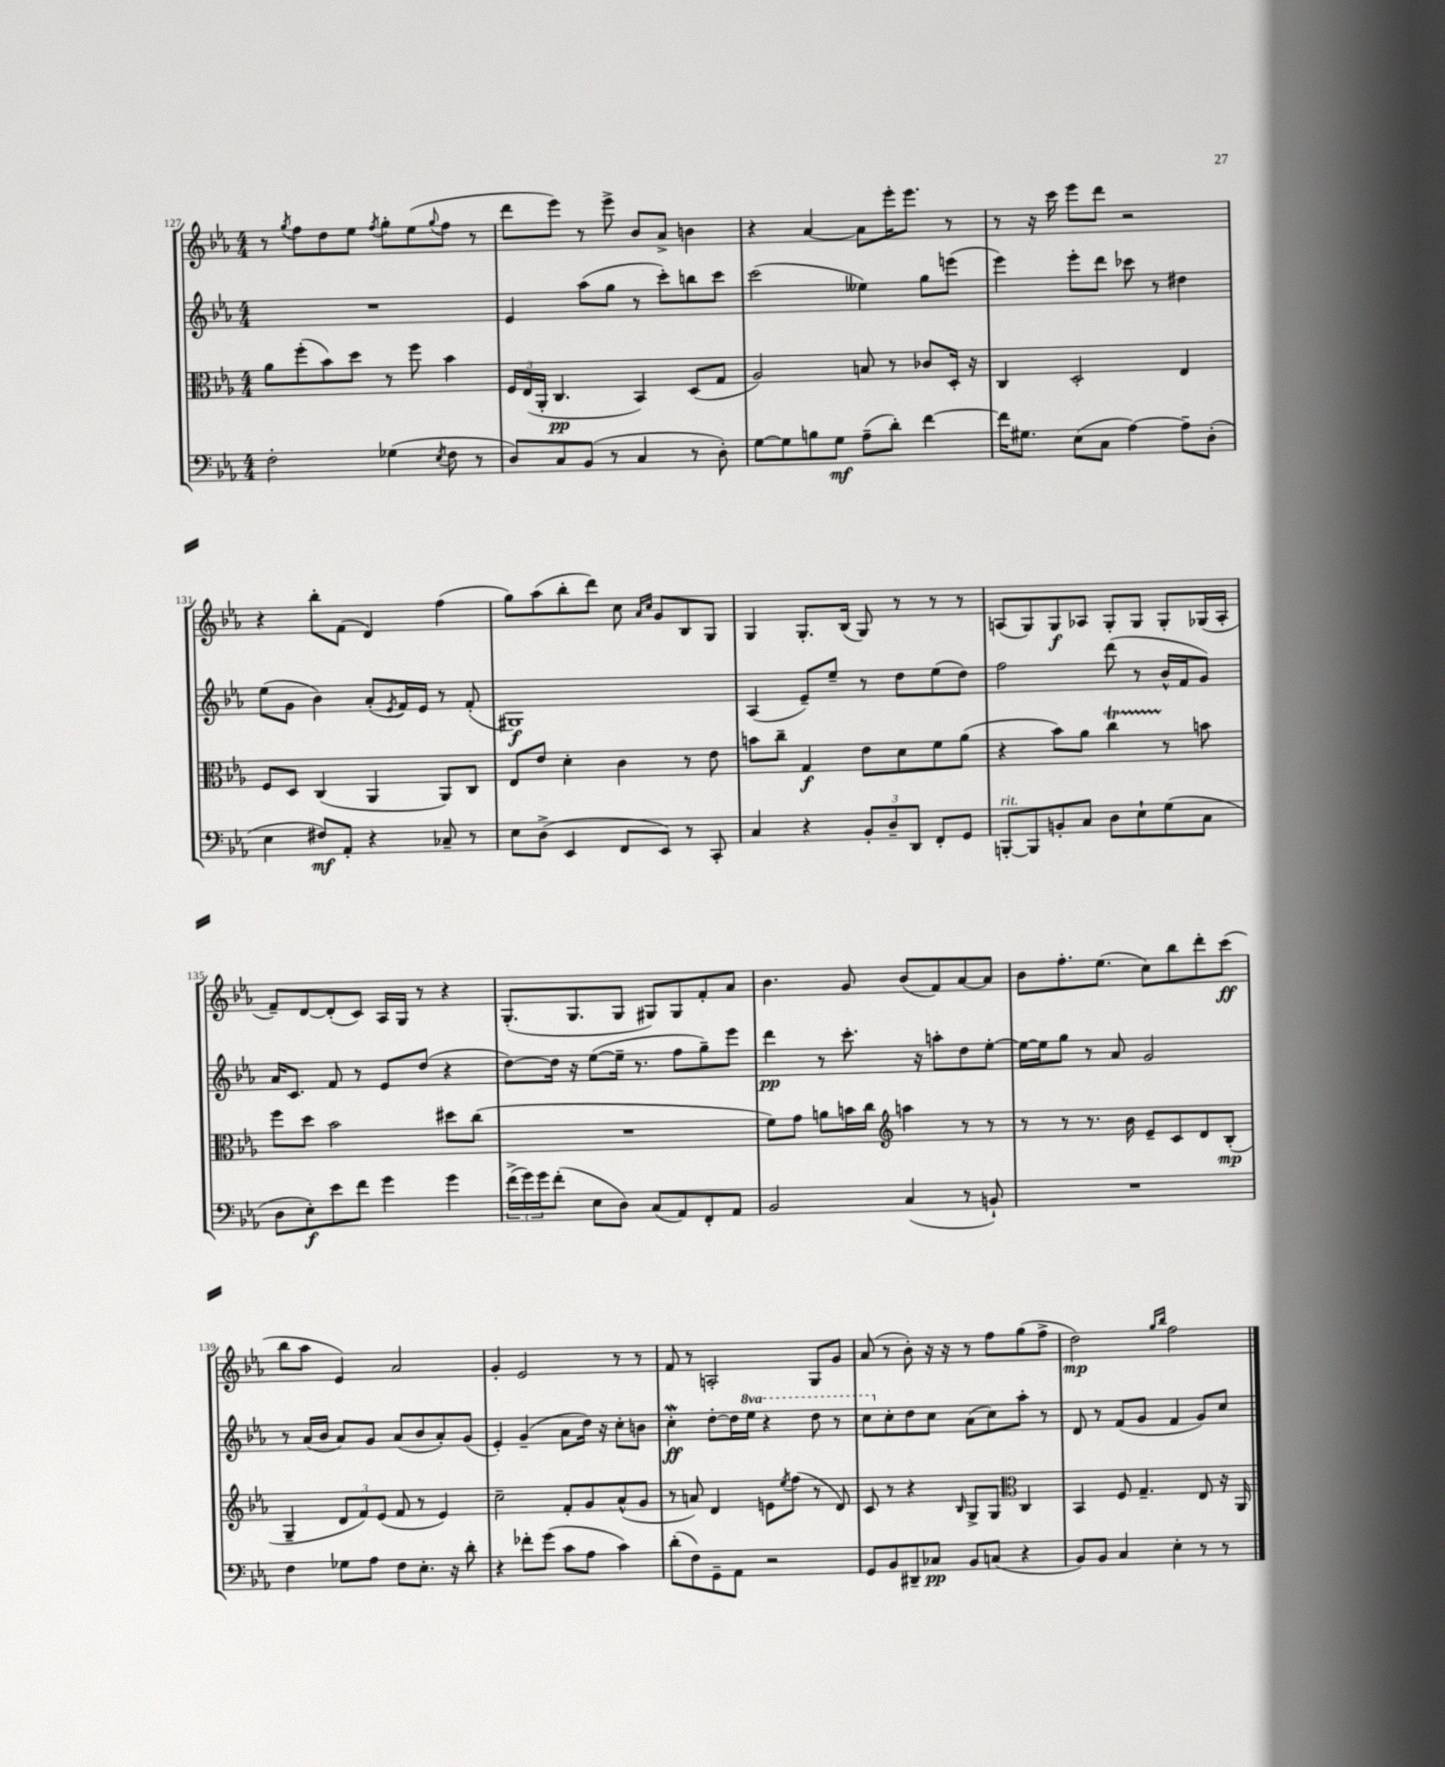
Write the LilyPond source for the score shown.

<<
\new StaffGroup <<
\new Staff = "s0" {
    \clef treble \key ees \major \numericTimeSignature \time 4/4
    r8 \acciaccatura { g''8 } f''8 d''8 ees''8 \acciaccatura { f''8 } g''8-. ees''8( \appoggiatura { g''8 } f''8 r8 |
    d'''8 ees'''8) r8 ees'''8-> bes'8 aes'8-> b'4 |
    r4 aes'4~ aes'8 ees'''16-. ees'''8. r8 |
    r8 r16 c'''16 ees'''8 d'''8 r2 |
    r4 bes''8-. f'8( d'4) f''4( |
    g''8) aes''8( bes''8-. d'''8) c''8 \grace { aes'16 c''16 } g'8 bes8 g8 |
    g4 g8.-. bes16( g8) r8 r8 r8 |
    a8( g8) g8\f aes8 g8-. g8 g8-. ges16( aes16-. |
    f'8--) d'8~ d'8-.( c'8) aes16 g16 r8 r4 |
    g8.-.( g8. g8 gis8) gis8 f'8-. aes'8 |
    bes'4. g'8 bes'8( f'8) aes'8~ aes'8 |
    bes'8 f''8.-. ees''8.( c''8) bes''8 d'''8-. c'''8\ff( |
    bes''8 aes''8 ees'4) aes'2 |
    g'4-. ees'2 r8 r8 |
    f'8 r8 a2-. g8 g'8 |
    aes'8( r8 bes'8-.) r16 r16 r8 f''8 g''8( f''8-> |
    d''2\mp) \grace { g''16 bes''16 } f''2 \bar "|." |
}
\new Staff = "s1" {
    \clef treble \key ees \major \numericTimeSignature \time 4/4 \set Staff.ottavationMarkups = #ottavation-simple-ordinals
    R1 |
    ees'4 aes''8( g''8 r8 c'''8-.) b''8 c'''8 |
    c'''2( eeses''4) g''8 e'''8( |
    ees'''4) ees'''8-. d'''8 ces'''8 r8 dis''4 |
    ees''8( g'8 bes'4) aes'8-.( \acciaccatura { ees'8 } f'16) ees'16 r8 f'8-.( |
    gis1\f) |
    aes4( ees'8--) ees''8-- r8 d''8 ees''8( d''8) |
    f''2 d'''8( r8 bes'16-^ f'16 g'8) |
    aes'16 c'8. f'8 r8 ees'8 d''8( r4 |
    d''8~) d''16 r16 ees''8~( ees''16-- r8. f''8 g''8--) ees'''8 |
    d'''4\pp r8 c'''8.-. r16 a''8-. d''8 ees''8~-. |
    ees''16~ ees''16 g''8 r8 aes'8 g'2 |
    r8 aes'16( bes'16 aes'8) g'8 aes'8( bes'8 aes'8-.) g'8( |
    ees'4-.) g'4--( aes'8 d''16) r16 c''8-. b'8 |
    c''4-.\mordent\ff d''8~-. d''16 \ottava #1 ees'''16 r4 d'''8 r8 |
    c'''8 \ottava #0 c''8-. d''8 c''8 aes'8( c''8) aes''8-. r8 |
    d'8 r8 f'8( g'8 f'4 g'8) c''8 \bar "|." |
}
\new Staff = "s2" {
    \clef alto \key ees \major \numericTimeSignature \time 4/4
    aes'8 f''8-.( bes'8) d''8 r8 f''8 bes'4 |
    \tuplet 3/2 { f16 ees16( aes,16-. } c4.\pp bes,4) d8( g8 |
    aes2) b8 r8 ces'8 d16-. r16 |
    c4 d2-. ees4 |
    f8 d8 c4( aes,4 aes,8) c8 |
    ees8 ees'8 d'4-. c'4 r8 ees'8 |
    b'8 c''8-- g4\f ees'8 d'8 f'8 aes'8( |
    r4 bes'8) aes'8 c''4\startTrillSpan r8\stopTrillSpan b'8 |
    f''8 d''8 bes'2 dis''8 c''8( |
    R1 |
    f'8) g'8 a'8 b'16 c''16 \clef treble a''4 r8 r8 |
    r8 r8 r8. bes'16 ees'8-- c'8 d'8 bes8-.\mp( |
    g4-- \tuplet 3/2 { d'8 f'8) ees'8( } f'8 r8 ees'4) |
    c''2-- f'8-. g'8 aes'8-^( g'8 |
    r8 a'8) d'4 e'8 \acciaccatura { ees''8 } f''8( r8 d'8) |
    c'8 r8 r4 \grace { bes16 } g8-> g8 \clef alto c4 |
    bes,4 f8 g4.-- ees8 r16 aes,16 \bar "|." |
}
\new Staff = "s3" {
    \clef bass \key ees \major \numericTimeSignature \time 4/4
    f2-. ges4( \acciaccatura { ees8 } f8 r8 |
    d8) c8 bes,8( r8 c4 r8 d8-.) |
    g8~ g8 b8 g8\mf aes8--( d'8-.) f'4~ |
    f'16 gis8. ees8( c8 aes4~) aes8-- d8-.( |
    ees4 fis8\mf) aes,8-. r4 ces8-- r8 |
    ees8 d8->( ees,4 f,8 ees,8) r8 c,8-. |
    c4 r4 \tuplet 3/2 { bes,8-. d8-- d,8 } f,8-. g,8 |
    b,,8~-.^\markup { \italic "rit." } b,,8 b,8-. c8 d8 ees8-! g8( c8 |
    d8 ees8-.\f) ees'8 f'8 g'4 g'4 |
    \tuplet 3/2 { f'16->( g'16) g'16 } f'8-.( ees8 d8) c8( aes,8) f,8-. aes,8 |
    bes,2 c4( r8 b,8-!) |
    R1 |
    f4 ges8 aes8 f8 ees8.-. r16 d'8-. |
    r4 fes'8-. g'8( c'8 aes8 c'4) |
    d'8-.( f8) g,8-- aes,8 r2 |
    g,8 bes,8 dis,8-- ces8\pp bes,8 c8( r4 |
    bes,8) bes,8 c4 ees4-. r8 r8 \bar "|." |
}
>>
>>
\layout { \context { \Score currentBarNumber = #127 } }
